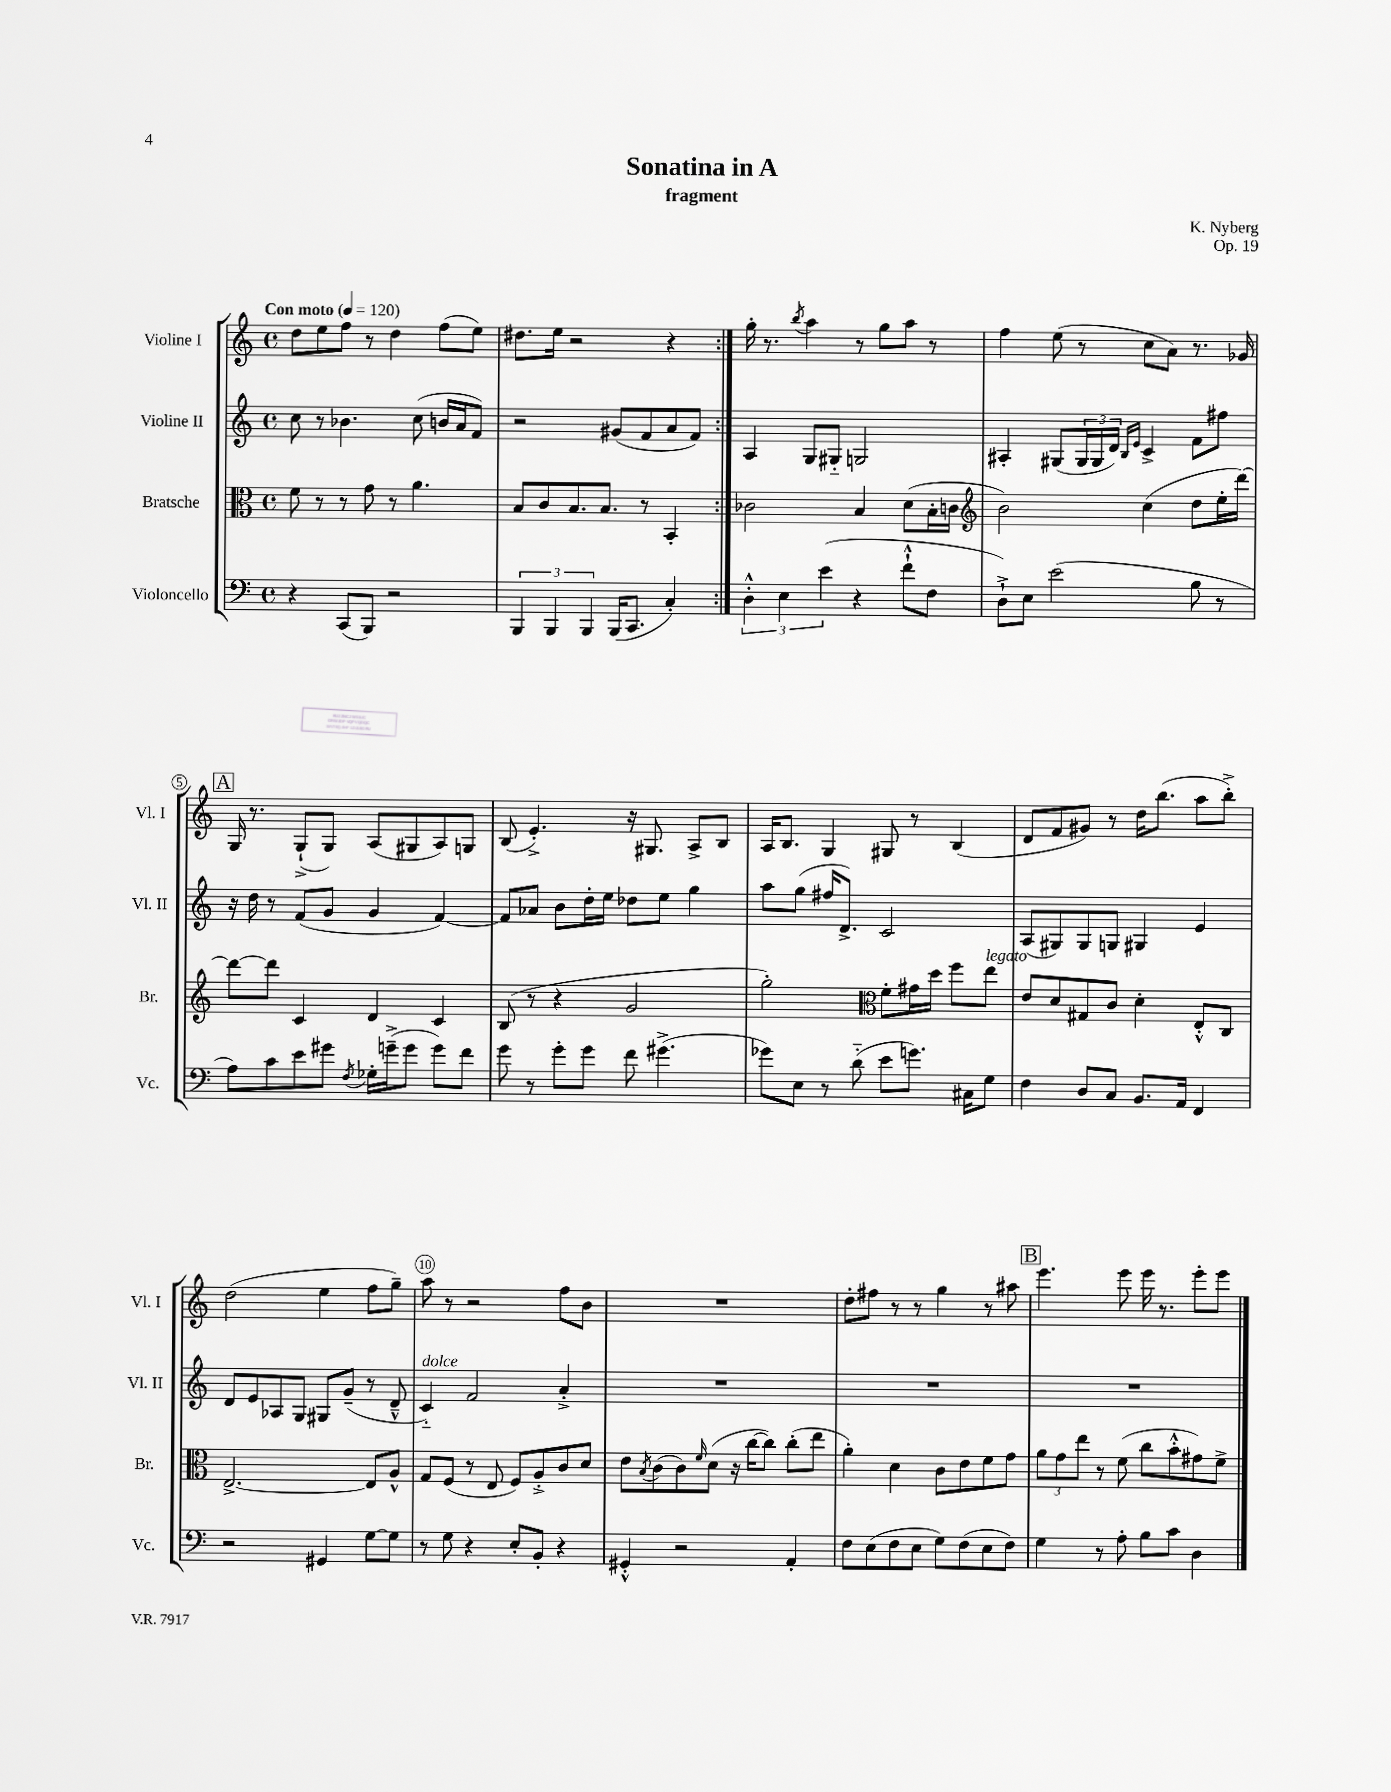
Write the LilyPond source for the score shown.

\header { title = "Sonatina in A" composer = "K. Nyberg" subtitle = "fragment" opus = "Op. 19" }
<<
\new StaffGroup <<
\new Staff = "s0" \with { instrumentName = "Violine I" shortInstrumentName = "Vl. I" } {
    \clef treble \key c \major \defaultTimeSignature \time 4/4 \tempo "Con moto" 4 = 120
    \repeat volta 2 { d''8 e''8 f''8 r8 d''4 f''8( e''8) |
    dis''8. e''16 r2 r4 | }
    g''16-. r8. \acciaccatura { b''8 } a''4 r8 g''8 a''8 r8 |
    f''4 e''8( r8 c''8 a'8) r8. ges'16 |
    \mark \markup { \box "A" } g16 r8. g8-!->( g8) a8( gis8 a8) g8 |
    b8( e'4.-.->) r16 gis8. a8-> b8 |
    a16 b8. g4 gis8 r8 b4( |
    d'8 f'8 gis'8) r8 d''16 b''8.( a''8 b''8-.->) |
    d''2( e''4 f''8 g''8--) |
    a''8 r8 r2 f''8 b'8 |
    R1 |
    d''8-. fis''8 r8 r8 g''4 r8 ais''8 |
    \mark \markup { \box "B" } e'''4. e'''8 e'''16 r8. e'''8-. e'''8 \bar "|." |
}
\new Staff = "s1" \with { instrumentName = "Violine II" shortInstrumentName = "Vl. II" } {
    \clef treble \key c \major \defaultTimeSignature \time 4/4
    \repeat volta 2 { c''8 r8 bes'4. c''8( b'16 a'16 f'8) |
    r2 gis'8( f'8 a'8 f'8) | }
    a4 g8 gis8-_ g2 |
    ais4-. gis8( \tuplet 3/2 { gis16 gis16 d'16) } \grace { b16 e'16 } c'4-> f'8 fis''8 |
    \mark \markup { \box "A" } r16 d''16 r8 f'8( g'8 g'4 f'4~) |
    f'8 aes'8 b'8 d''16-. e''16 des''8 e''8 g''4 |
    a''8 g''8( fis''16 d'8.->) c'2 |
    a8( gis8) gis8 g8 gis4 e'4 |
    d'8 e'8 aes8 g8 gis8 g'8--( r8 d'8---^ |
    c'4-_^\markup { \italic "dolce" }) f'2 a'4-.-> |
    R1 |
    R1 |
    \mark \markup { \box "B" } R1 \bar "|." |
}
\new Staff = "s2" \with { instrumentName = "Bratsche" shortInstrumentName = "Br." } {
    \clef alto \key c \major \defaultTimeSignature \time 4/4
    \repeat volta 2 { f'8 r8 r8 g'8 r8 a'4. |
    b8 c'8 b8. b8. r8 b,4-. | }
    ces'2 b4 d'8( b16-. c'16 |
    \clef treble b'2) c''4( d''8 e''16-. d'''16~) |
    \mark \markup { \box "A" } d'''8~ d'''8 c'4 d'4 c'4 |
    b8( r8 r4 g'2 |
    g''2-.) \clef alto f'8-. gis'16 d''16 f''8 e''8^\markup { \italic "legato" } |
    e'8 d'8 gis8 c'8 d'4-. e8-.-^ c8 |
    e2.~-> e8 a8-^ |
    g8 f8( r8 e8 f8) a8-.-> c'8 d'8 |
    e'8 \acciaccatura { b8 } c'8( c'8) \grace { f'16 } d'8( r16 c''16~ c''8) c''8-.( e''8 |
    a'4-.) d'4 c'8 e'8 f'8 g'8 |
    \mark \markup { \box "B" } \tuplet 3/2 { a'8 g'8 e''8 } r8 f'8( c''8 b'8-.-^ gis'8) f'8-> \bar "|." |
}
\new Staff = "s3" \with { instrumentName = "Violoncello" shortInstrumentName = "Vc." } {
    \clef bass \key c \major \defaultTimeSignature \time 4/4
    \repeat volta 2 { r4 c,8( b,,8) r2 |
    \tuplet 3/2 { b,,4 b,,4 b,,4 } b,,16( c,8. c4-.) | }
    \tuplet 3/2 { d4-.-^ e4 e'4( } r4 f'8-!-^ f8 |
    d8-!->) e8 e'2( b8 r8 |
    \mark \markup { \box "A" } a8) c'8 e'8 gis'8 \acciaccatura { f8 } ges16-. g'16--->( g'8 g'8) f'8 |
    g'8 r8 g'8-. g'8 f'8 gis'4.->( |
    ges'8) e8 r8 d'8-_( e'8 g'8.) cis16 g8 |
    f4 d8 c8 b,8. a,16 f,4 |
    r2 gis,4 g8~ g8 |
    r8 g8 r4 e8-. b,8-. r4 |
    gis,4-.-^ r2 a,4-. |
    f8 e8( f8 e8 g8) f8( e8 f8) |
    \mark \markup { \box "B" } g4 r8 a8-. b8 c'8 d4 \bar "|." |
}
>>
>>
\layout { \context { \Score \override BarNumber.break-visibility = ##(#f #t #t) barNumberVisibility = #(every-nth-bar-number-visible 5) \override BarNumber.stencil = #(make-stencil-circler 0.1 0.3 ly:text-interface::print) } }
